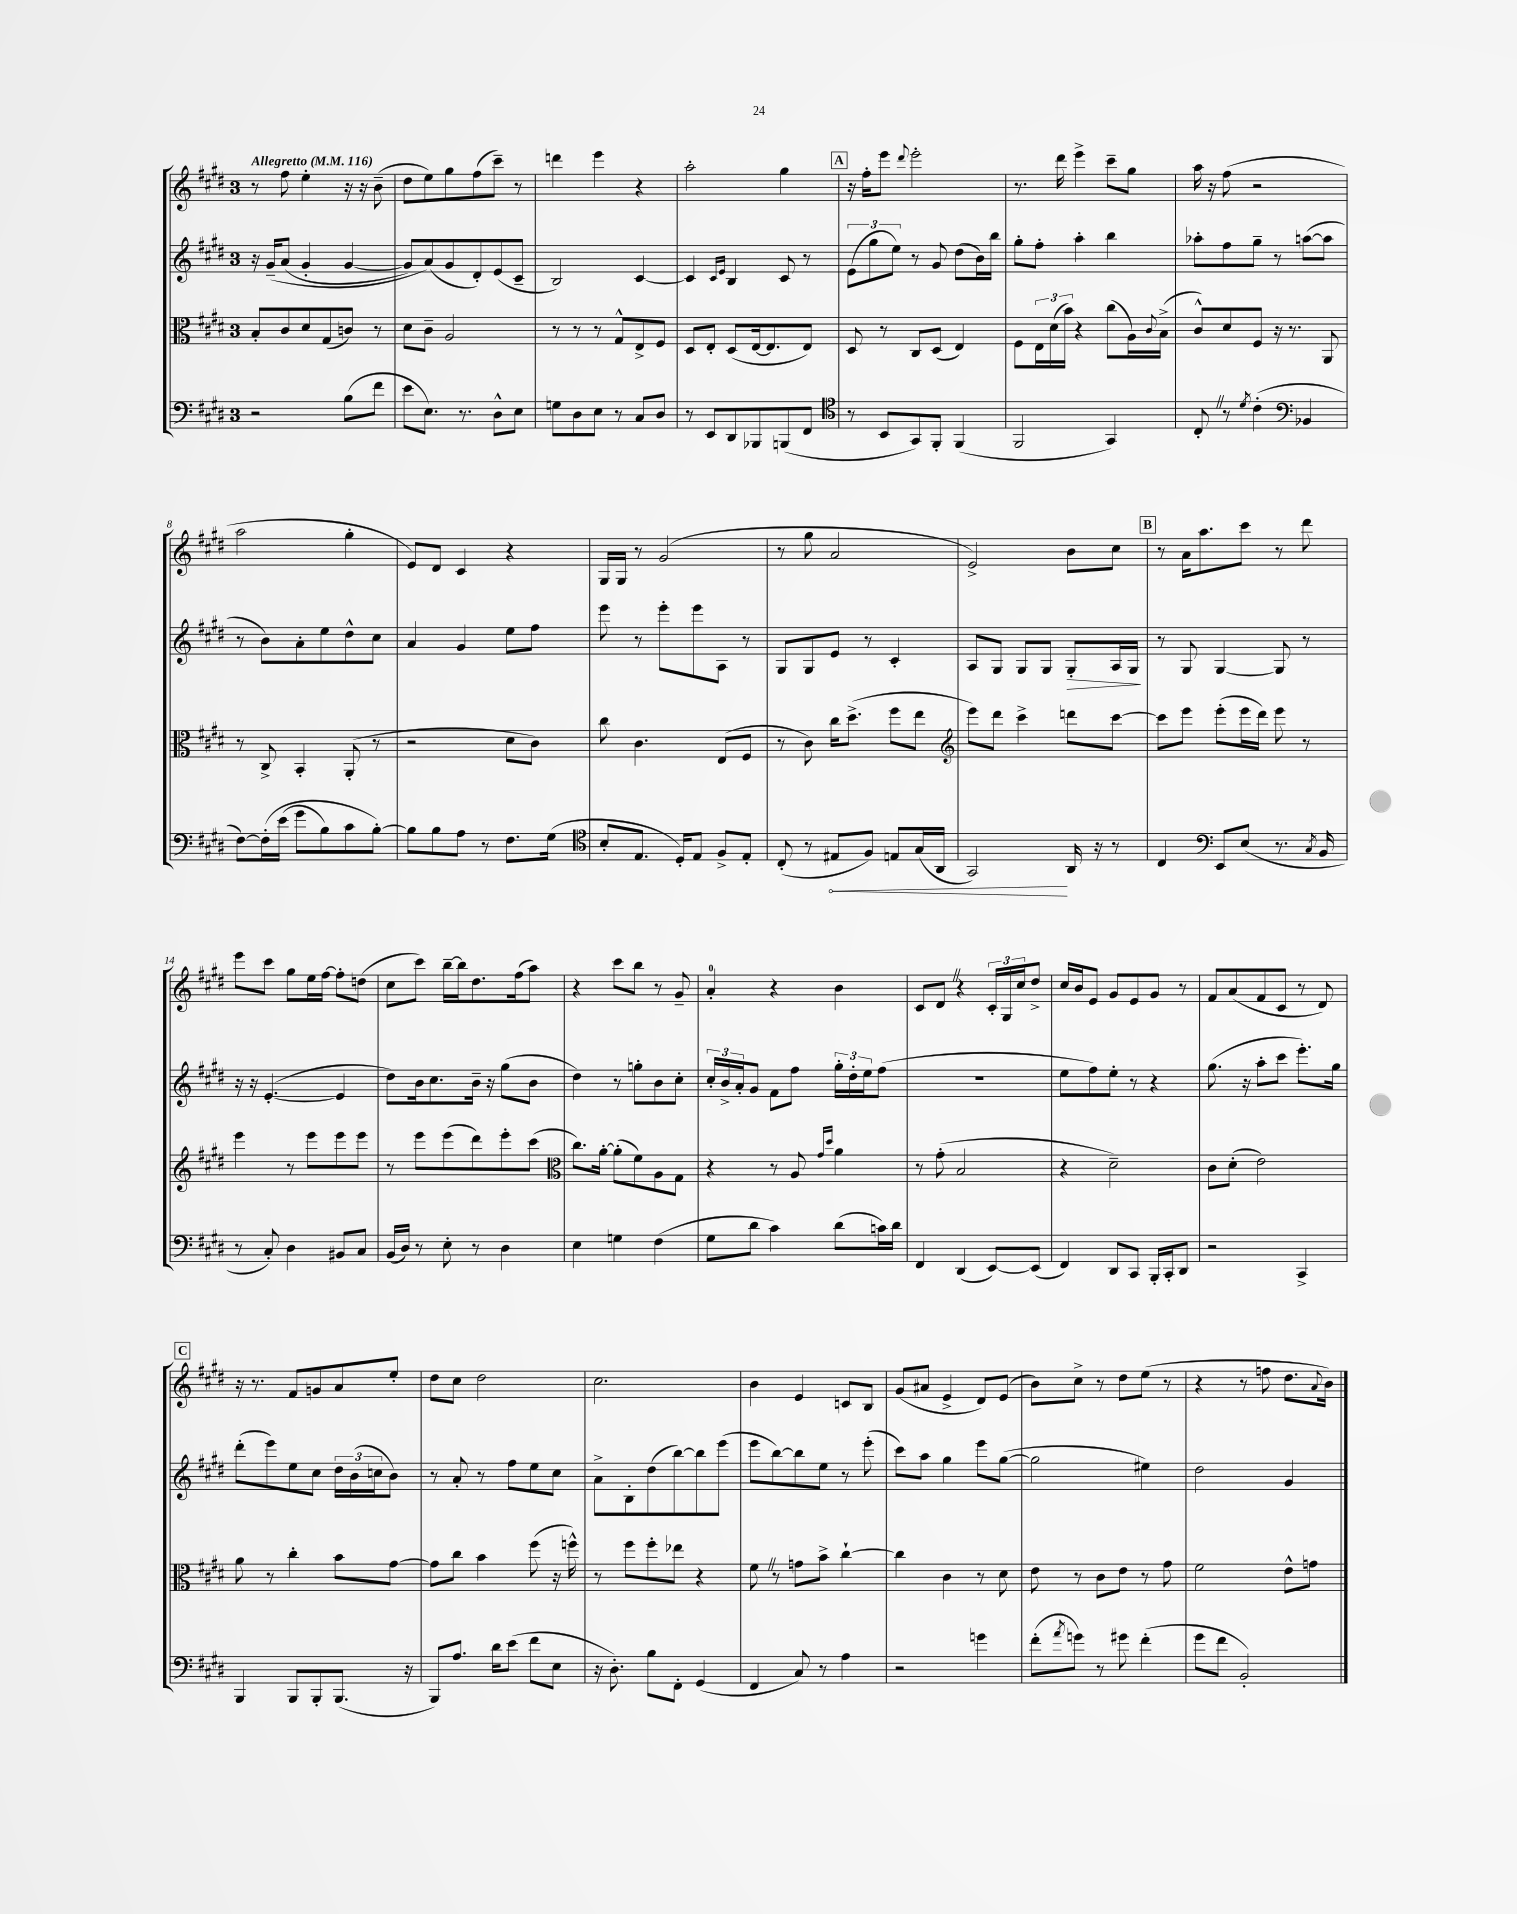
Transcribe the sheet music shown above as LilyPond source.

<<
\new StaffGroup <<
\new Staff = "s0" {
    \clef treble \key e \major \once \override Staff.TimeSignature.style = #'single-digit \time 3/4 \tempo "Allegretto" 4 = 116
    r8 fis''8 e''4-. r16 r16 b'8--( |
    dis''8 e''8) gis''8 fis''8( cis'''8--) r8 |
    d'''4 e'''4 r4 |
    a''2-. gis''4 |
    \mark \markup { \box "A" } r16 fis''16-. e'''8 \appoggiatura { dis'''8 } e'''2-. |
    r8. dis'''16 e'''4-> cis'''8-- gis''8 |
    a''16 r16 fis''8( r2 |
    a''2 gis''4-. |
    e'8) dis'8 cis'4 r4 |
    gis16 gis16 r8 gis'2( |
    r8 gis''8 a'2 |
    e'2->) b'8 cis''8 |
    \mark \markup { \box "B" } r8 a'16 a''8. cis'''8 r8 dis'''8 |
    e'''8 cis'''8 gis''8 e''16 fis''16~ fis''8-. d''8( |
    cis''8 cis'''8) b''16~-- b''16 dis''8. fis''16( a''8) |
    r4 cis'''8 b''8 r8 gis'8-- |
    a'4-0-. r4 b'4 |
    cis'8 dis'8 \once \override BreathingSign.text = \markup { \musicglyph "scripts.caesura.straight" } \breathe r4 \tuplet 3/2 { cis'16-. gis16 cis''16 } dis''8-> |
    cis''16 b'16 e'8 gis'8 e'8 gis'8 r8 |
    fis'8 a'8( fis'8 cis'8 r8 dis'8) |
    \mark \markup { \box "C" } r16 r8. fis'8 g'8 a'8 e''8-. |
    dis''8 cis''8 dis''2 |
    cis''2. |
    b'4 e'4 c'8 b8 |
    gis'8( ais'8 e'4-> dis'8) e'8( |
    b'8) cis''8-> r8 dis''8 e''8( r8 |
    r4 r8 f''8 dis''8. \appoggiatura { a'8 } b'16) \bar "|." |
}
\new Staff = "s1" {
    \clef treble \key e \major \once \override Staff.TimeSignature.style = #'single-digit \time 3/4
    r16 gis'16--\( a'8( gis'4-. gis'4~ |
    gis'8) a'8(\) gis'8 dis'8-.) e'8( cis'8-- |
    b2) cis'4~ |
    cis'4 \grace { cis'16 e'16 } b4 cis'8 r8 |
    \mark \markup { \box "A" } \tuplet 3/2 { e'8( gis''8 e''8) } r8 gis'8 dis''8( b'16) b''16 |
    gis''8-. fis''8-. a''4-. b''4 |
    aes''8-. fis''8 gis''8-- r8 a''8~( a''8 |
    r8 b'8) a'8-. e''8 dis''8-^ cis''8 |
    a'4 gis'4 e''8 fis''8 |
    e'''8 r8 e'''8-. e'''8 a8 r8 |
    gis8 gis8 e'8 r8 cis'4-. |
    a8 gis8 gis8 gis8 gis8-.\> a16 gis16\! |
    \mark \markup { \box "B" } r8 gis8 gis4~ gis8 r8 |
    r16 r16 e'4.~-.( e'4 |
    dis''8) b'16 cis''8. b'16-- r16 gis''8( b'8 |
    dis''4) r8 g''8-. b'8 cis''8-. |
    \tuplet 3/2 { cis''16-. b'16-> a'16-. } gis'8 fis'8 fis''8 \tuplet 3/2 { gis''16-. dis''16-. e''16 } fis''8( |
    R2. |
    e''8 fis''8) e''8-. r8 r4 |
    gis''8.( r16 a''8-. cis'''8 e'''8.-.) gis''16 |
    \mark \markup { \box "C" } dis'''8-.( e'''8) e''8 cis''8 \tuplet 3/2 { dis''16 b'16( c''16 } b'8) |
    r8 a'8-. r8 fis''8 e''8 cis''8 |
    a'8-> b8-. dis''8( b''8~) b''8 e'''8( |
    e'''8 b''8~) b''8 e''8 r8 e'''8-.( |
    cis'''8) a''8 gis''4 e'''8 gis''8~( |
    gis''2 eis''4) |
    dis''2 gis'4 \bar "|." |
}
\new Staff = "s2" {
    \clef alto \key e \major \once \override Staff.TimeSignature.style = #'single-digit \time 3/4
    b8-. cis'8 dis'8 gis8( c'8) r8 |
    dis'8 cis'8-- a2 |
    r8 r8 r8 gis8-^ e8-> fis8 |
    dis8 e8-. dis8( e16~ e8. e8) |
    \mark \markup { \box "A" } dis8 r8 cis8 dis8( e4) |
    fis8 \tuplet 3/2 { e16 dis'16( b'16) } r4 cis''8( a16) \appoggiatura { cis'8 } b16->( |
    cis'8-^) dis'8 fis8 r16 r8. a,8 |
    r8 cis8-> b,4-. a,8-.( r8 |
    r2 dis'8 cis'8) |
    cis''8 cis'4. e8( fis8 |
    r8 cis'8) cis''16 dis''8.->( fis''8 e''8 |
    \clef treble e'''8) dis'''8 cis'''4-> d'''8 cis'''8~ |
    \mark \markup { \box "B" } cis'''8 e'''8 e'''8-.( e'''16 dis'''16) e'''8 r8 |
    e'''4 r8 e'''8 e'''8 e'''8 |
    r8 e'''8 e'''8( dis'''8) e'''8-. cis'''8( |
    \clef alto cis''8.) a'16~-. a'8-.( fis'8) a8 gis8 |
    r4 r8 a8 \grace { gis'16 dis''16 } a'4 |
    r8 gis'8-.( b2 |
    r4 dis'2--) |
    cis'8 dis'8-.( e'2) |
    \mark \markup { \box "C" } a'8 r8 cis''4-. b'8 gis'8~ |
    gis'8 cis''8 b'4 fis''8( r16 f''16-^) |
    r8 fis''8 fis''8-. ees''8 r4 |
    fis'8 \once \override BreathingSign.text = \markup { \musicglyph "scripts.caesura.straight" } \breathe r8 g'8 b'8-> cis''4~-! |
    cis''4 cis'4 r8 dis'8 |
    e'8 r8 cis'8 e'8 r8 gis'8 |
    fis'2 e'8-^ g'8 \bar "|." |
}
\new Staff = "s3" {
    \clef bass \key e \major \once \override Staff.TimeSignature.style = #'single-digit \time 3/4
    r2 b8( fis'8 |
    e'8 e8.) r8. dis8-^ e8 |
    g8 dis8 e8 r8 cis8 dis8 |
    r8 e,8 dis,8 bes,,8 b,,8( fis,8 |
    \mark \markup { \box "A" } \clef tenor r8 b,8 gis,8) fis,8-. fis,4( |
    fis,2 gis,4) |
    cis8-. \once \override BreathingSign.text = \markup { \musicglyph "scripts.caesura.straight" } \breathe r8 \acciaccatura { dis'8 } cis'4-.( \clef bass bes,4 |
    fis8~) fis16-.\( e'16( gis'8 b8) cis'8 b8~-.\) |
    b8 b8 a8 r8 fis8. gis16( |
    \clef tenor b8-. e8. dis16-.) e8 fis8-> e8-. |
    cis8-.( r8 \once \override Hairpin.circled-tip = ##t eis8\< fis8) e8 gis16( a,16 |
    gis,2\!) a,16 r16 r8 |
    \mark \markup { \box "B" } cis4 \clef bass e,8 e8( r8. \acciaccatura { cis8 } b,16 |
    r8 cis8-.) dis4 bis,8 cis8 |
    b,16( dis16) r8 e8-. r8 dis4 |
    e4 g4 fis4( |
    gis8 dis'8 cis'4) dis'8( c'16) dis'16 |
    fis,4 dis,4( e,8~) e,8( |
    fis,4) dis,8 cis,8 b,,16-. cis,16-. dis,8 |
    r2 cis,4-> |
    \mark \markup { \box "C" } b,,4 b,,8 b,,8-. b,,8.( r16 |
    b,,8) a8. dis'16 e'8( fis'8 e8 |
    r16 dis8.-.) b8 fis,8-. gis,4( |
    fis,4 cis8) r8 a4 |
    r2 g'4 |
    fis'8-.( \acciaccatura { a'8 } g'8) r8 gis'8 fis'4-.( |
    gis'8 fis'8 b,2-.) \bar "|." |
}
>>
>>
